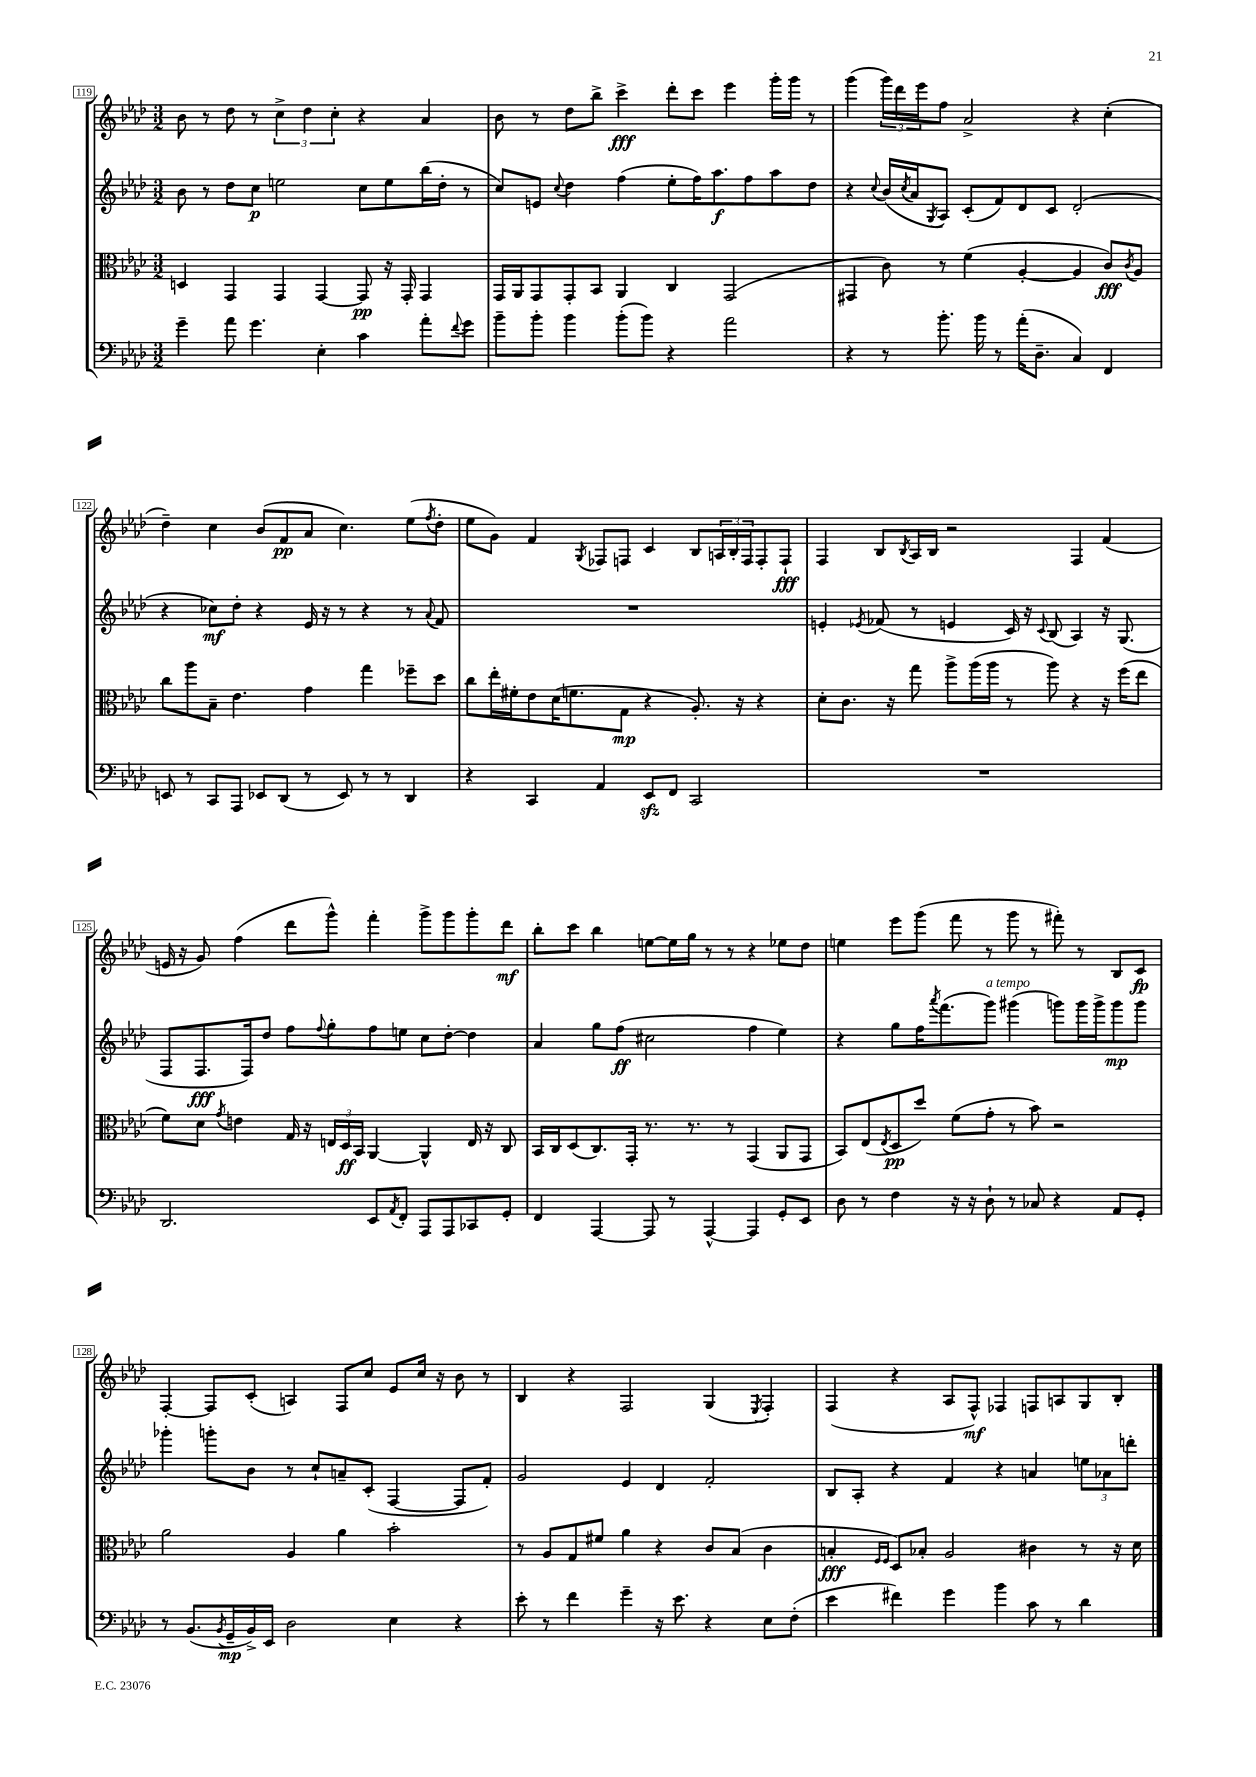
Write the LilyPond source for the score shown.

<<
\new StaffGroup <<
\new Staff = "s0" {
    \clef treble \key aes \major \numericTimeSignature \time 3/2
    bes'8 r8 des''8 r8 \tuplet 3/2 { c''4-> des''4 c''4-. } r4 aes'4 |
    bes'8 r8 des''8 bes''8-> c'''4->\fff des'''8-. c'''8 ees'''4 g'''16-. g'''16 r8 |
    g'''4( \tuplet 3/2 { g'''16) des'''16 ees'''16 } f''8 aes'2-> r4 c''4-.( |
    des''4--) c''4 bes'8( f'8\pp aes'8 c''4.) ees''8( \acciaccatura { f''8 } des''8-. |
    ees''8 g'8) f'4 \acciaccatura { g8 } fes8 f8 c'4 bes8 \tuplet 3/2 { a16 bes16-. f16 } f8-. f8-!\fff |
    f4 bes8 \acciaccatura { bes8 } aes16 bes16 r2 f4 f'4( |
    e'16 r16 g'8) f''4( des'''8 g'''8-^) f'''4-. g'''8-> g'''8 g'''8-. des'''8\mf |
    bes''8-. c'''8 bes''4 e''8~ e''16 g''16 r8 r8 r4 ees''8 des''8 |
    e''4 ees'''8 g'''8( f'''8 r8 g'''8 r8 fis'''8-.) r8 bes8 c'8\fp |
    f4~-. f8 c'8-.( a4) f8 c''8 ees'8 c''16 r16 bes'8 r8 |
    bes4 r4 f2 g4( \acciaccatura { ees8 } f4-.) |
    f4( r4 aes8 f8-^\mf) fes4 f8 a8 g8 bes8-. \bar "|." |
}
\new Staff = "s1" {
    \clef treble \key aes \major \numericTimeSignature \time 3/2
    bes'8 r8 des''8 c''8\p e''2 c''8 e''8 bes''16( des''16-. r8 |
    c''8) e'8 \appoggiatura { c''8 } des''4 f''4( ees''8-. f''16) aes''8.\f f''8 aes''8 des''8 |
    r4 \appoggiatura { c''8 } bes'16( \acciaccatura { c''8 } aes'16 \acciaccatura { g8 } aes8) c'8-.( f'8) des'8 c'8 des'2-.( |
    r4 ces''8\mf) des''8-. r4 ees'16 r16 r8 r4 r8 \appoggiatura { aes'8 } f'8 |
    R1. |
    e'4-. \acciaccatura { ees'8 } fes'8( r8 e'4 c'16) r16 \appoggiatura { c'8 } bes8( aes4) r16 g8.( |
    f8 f8.\fff f16) des''8 f''8 \appoggiatura { f''8 } g''8-. f''8 e''8 c''8 des''8~-. des''4 |
    aes'4 g''8 f''8\ff( cis''2 f''4 ees''4) |
    r4 g''8 f''16 \acciaccatura { aes'''8 } f'''8.( g'''8^\markup { \italic "a tempo" }) gis'''4( g'''8) g'''16 g'''16-> g'''8\mp g'''8 |
    ges'''4-. g'''8-. bes'8 r8 c''8-! a'8-- c'8-.( f4~ f8 f'8-.) |
    g'2 ees'4 des'4 f'2-. |
    bes8 aes8-. r4 f'4 r4 a'4 \tuplet 3/2 { e''8 aes'8 d'''8-. } \bar "|." |
}
\new Staff = "s2" {
    \clef alto \key aes \major \numericTimeSignature \time 3/2
    d4 g,4 g,4 g,4~ g,8\pp r16 g,16-. g,4 |
    g,16 aes,16 g,8 g,8-. bes,8 aes,4 c4 g,2( |
    gis,4 c'8) r8 f'4( aes4~-. aes4 c'8\fff) \acciaccatura { c'8 } aes8 |
    c''8 aes''8 bes8-- ees'4. g'4 g''4 fes''8-- des''8 |
    c''8 ees''16-. fis'16-. ees'8 des'16( f'8. g8\mp r4 aes8.-.) r16 r4 |
    des'8-. c'8. r16 g''8 aes''8-> aes''16( aes''16 r8 aes''8) r4 r16 f''16( ees''8 |
    f'8) des'8 \acciaccatura { g'8 } e'4 g16 r16 \tuplet 3/2 { e16 des16\ff bes,16 } aes,4~ aes,4-^ e16 r16 c8 |
    bes,16 c16 des8( c8.) g,16-. r8. r8. r8 g,4( aes,8 g,8 |
    bes,8) ees8( \acciaccatura { ees8 } des8\pp des''8) f'8( g'8-. r8 bes'8) r2 |
    aes'2 aes4 aes'4 bes'2-. |
    r8 aes8 g8 fis'8 aes'4 r4 c'8 bes8( c'4 |
    b4-.\fff \grace { f16 f16 } des8) bes8-. aes2 cis'4 r8 r16 des'16 \bar "|." |
}
\new Staff = "s3" {
    \clef bass \key aes \major \numericTimeSignature \time 3/2
    g'4-- aes'8 g'4. ees4-. c'4 aes'8-. \appoggiatura { f'8 } g'8 |
    bes'8-- bes'8-. bes'4 bes'8-.( bes'8) r4 aes'2 |
    r4 r8 bes'8.-. bes'16 r8 aes'16-.( des8.-- c4) f,4 |
    e,8 r8 c,8 aes,,8 ees,8 des,8( r8 ees,8) r8 r8 des,4 |
    r4 c,4 aes,4 ees,8\sfz f,8 c,2 |
    R1. |
    des,2. ees,8 \acciaccatura { aes,8 } f,8-. aes,,8 aes,,8 ces,8 g,8-. |
    f,4 aes,,4~ aes,,8 r8 aes,,4~-^ aes,,4 g,8-. ees,8 |
    des8 r8 f4 r16 r16 des8-! r8 ces8 r4 aes,8 g,8-. |
    r8 bes,8.( \acciaccatura { bes,8 } g,16--\mp bes,16->) ees,16 des2 ees4 r4 |
    ees'8-. r8 f'4 g'4-- r16 ees'8. r4 ees8 f8-.( |
    ees'4 fis'4) g'4 bes'4 c'8 r8 des'4 \bar "|." |
}
>>
>>
\layout { \context { \Score currentBarNumber = #119 \override BarNumber.stencil = #(make-stencil-boxer 0.1 0.3 ly:text-interface::print) } }
